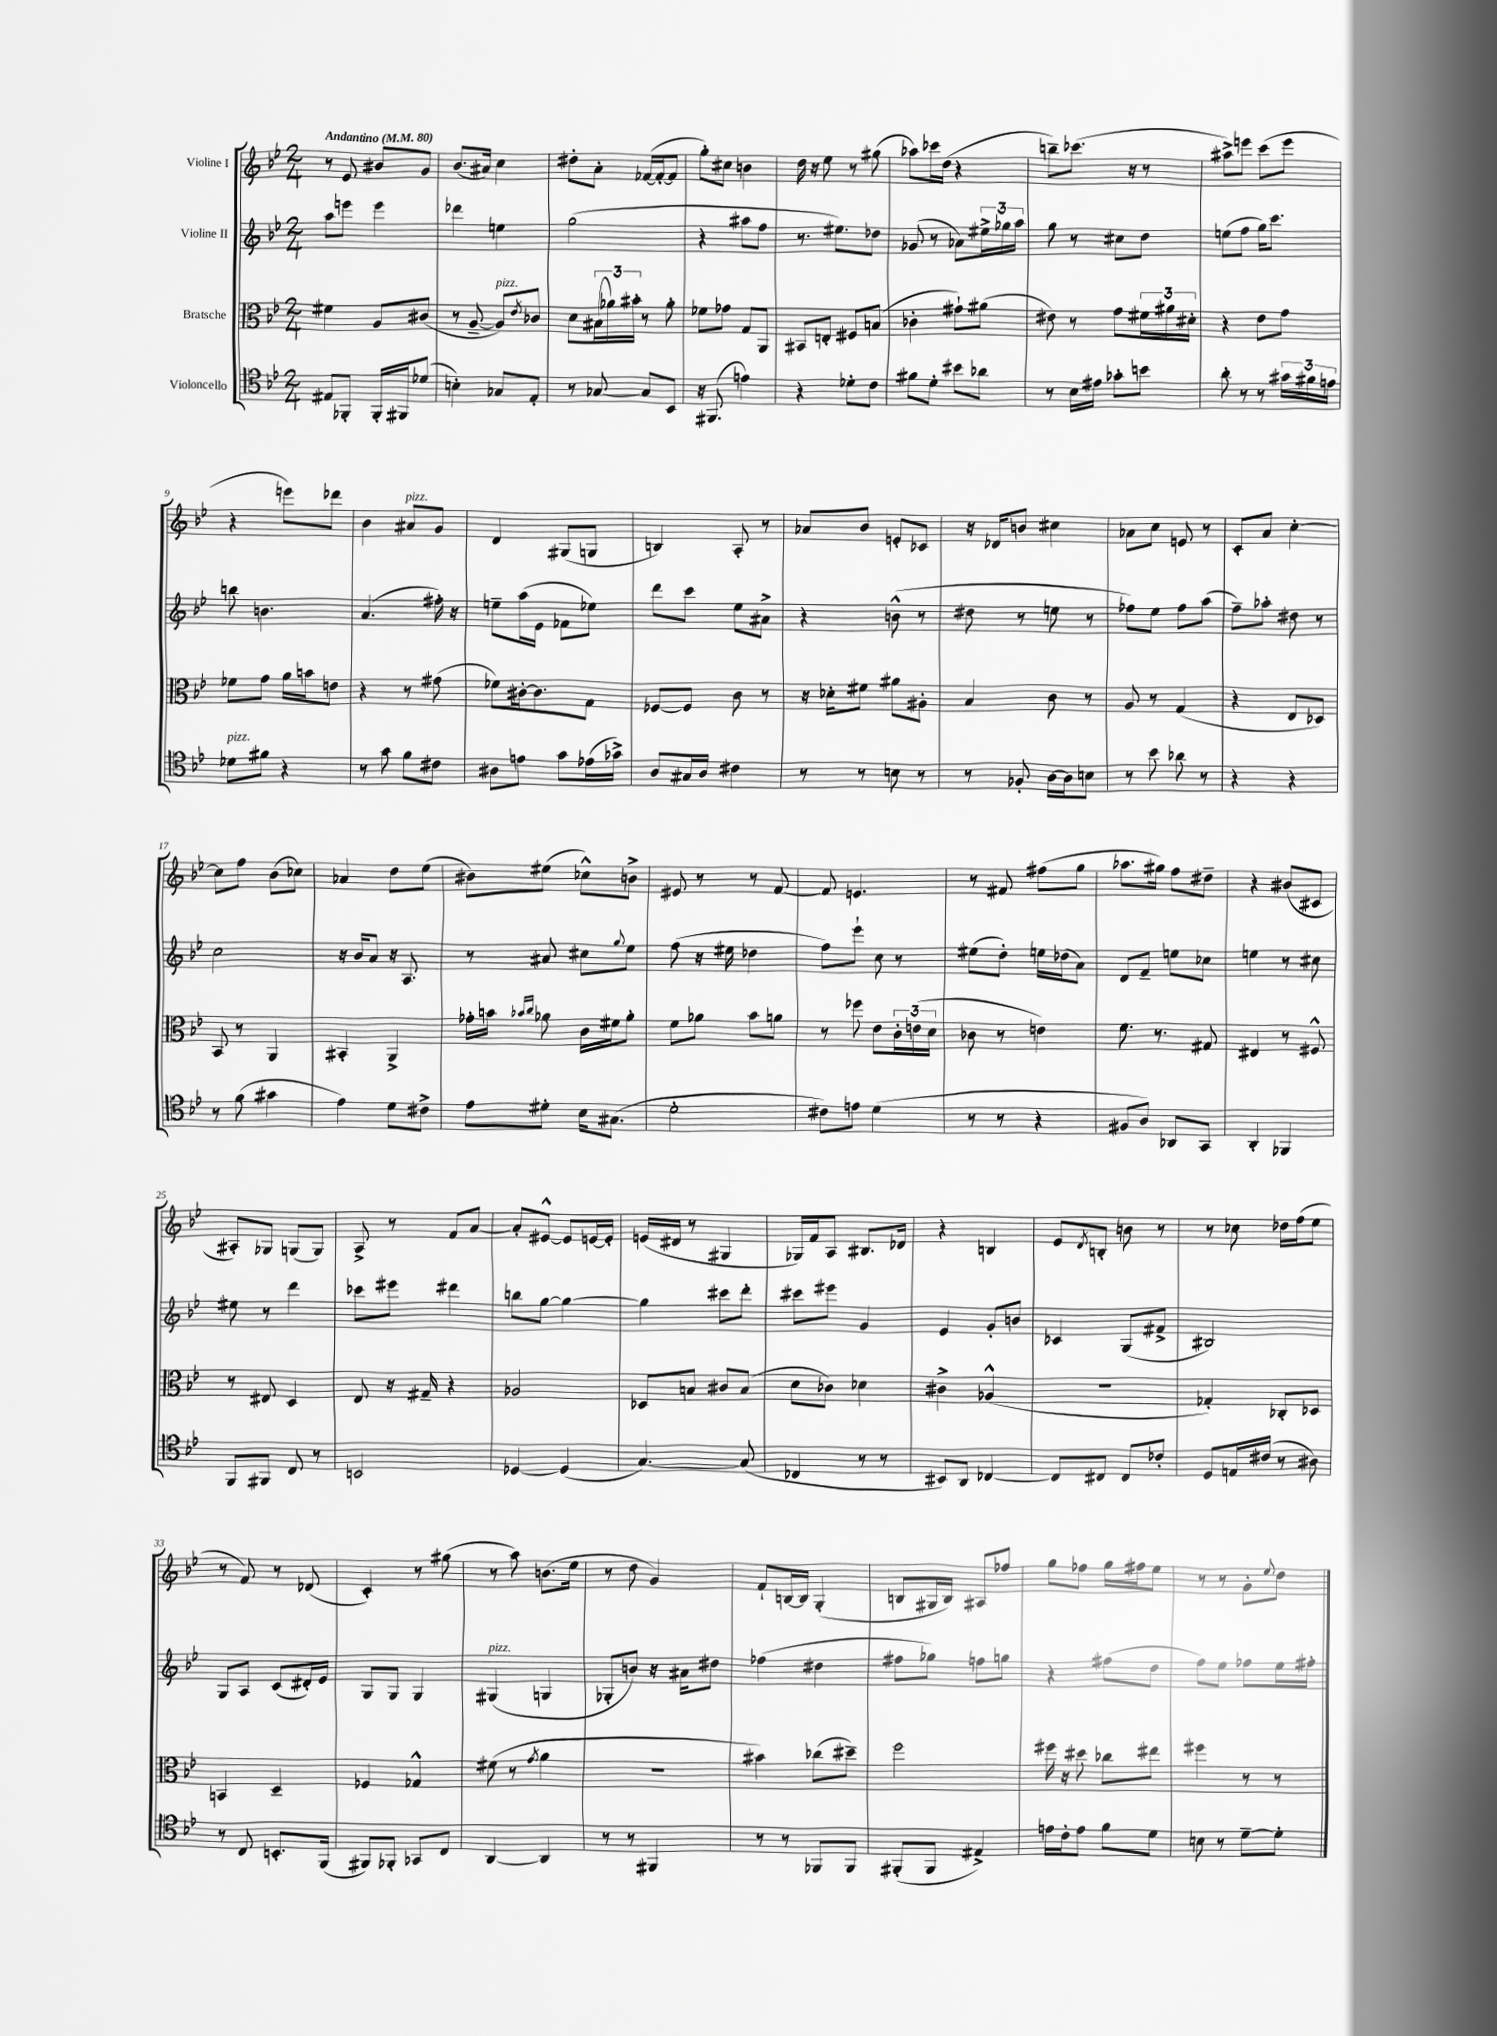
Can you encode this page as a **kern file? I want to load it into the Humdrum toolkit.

**kern	**kern	**kern	**kern
*part4	*part3	*part2	*part1
*staff4	*staff3	*staff2	*staff1
*I"Violoncello	*I"Bratsche	*I"Violine II	*I"Violine I
*clefC4	*clefC3	*clefG2	*clefG2
*k[b-e-]	*k[b-e-]	*k[b-e-]	*k[b-e-]
*M2/4	*M2/4	*M2/4	*M2/4
*MM80	*MM80	*MM80	*MM80
=1	=1	=1	=1
!	!	!	!LO:TX:a:B:t=Andantino
8E#X/L	4f#X\	8aa\L	8r
8FF-X'/J	.	8eeen\J	8e-/
16FF-'/LL	8A/L	4eee\	8b#X/L
16FF#X/J	.	.	.
(8d-X/J	(8c#X/J	.	8g/J
=2	=2	=2	=2
4Bn'\)	8r	4ddd-X\	(8.b-/L
.	[8A~/	.	.
.	.	.	16a#X/Jk)
!	!LO:TX:a:i:t=pizz.	!	!
8G-X/L	8A/L])	4een\	4cc\
.	8qe-/	.	.
8E-'/J	8c-X/J	.	.
=3	=3	=3	=3
8r	8d\L	(2gg\	8dd#X'\L
[8G-X/	(24B#X\L	.	8a'\J
.	24a-X\)	.	.
.	24b#X'\JJ	.	.
8G-/L]	8r	.	([16f-X/LL
.	.	.	16f-'/J_
8BB-/J	8a-'\	.	8f-/J]
=4	=4	=4	=4
16r	8f-X\L	4r	8gg'\L)
(8.FF#X/	.	.	.
.	8g-X\J	.	8cc#X\J
4en\)	8G/L	8aa#X\L	4bn\
.	8AA/J	8ff\J	.
=5	=5	=5	=5
4r	8BB#X/L	8.r	16dd\
.	.	.	16r
.	8En'/J	.	8ee-\
.	.	8.ee#X\L)	.
8d-X'\L	8F#X/L	.	8r
8c\J	(8Bn/J	8dd-X\J	(8gg#X\
=6	=6	=6	=6
8f#X\L	4c-X'\	(8g-X/	8aa-X\L)
8d'\J	.	8r	16ccc-X\L
.	.	.	(16dd\JJ
8b#X\L	8g#X`\L)	8a-X\L)	4r
8a-X\J	(8a#X\J	24ee#X^\L	.
.	.	24gg-X\	.
.	.	24aa\JJ	.
=7	=7	=7	=7
8r	8e#X\)	8gg\	8bbn~\L)
16B-\LL	8r	8r	(8.ccc-X\J
16e#X\JJ	.	.	.
8g-X'\L	8g\L	8cc#X\L	.
.	.	.	16r
8bn\J	24f#X\L	8dd\J	8r
.	24a#X\	.	.
.	24d#X'\JJ	.	.
=8	=8	=8	=8
8a'\	4r	(8een\L	8aa#X^\L)
8r	.	8ff\J	8eeen\J
8r	8e-\L	16gg\KL)	(8ccc\L
.	.	8.ccc\J	.
24g#X\LL	8g\J	.	8eee\J
24f#X\	.	.	.
24en\JJ	.	.	.
!!LO:LB:g=z
=9	=9	=9	=9
!LO:TX:a:i:t=pizz.	!	!	!
8d-X\L	8f-X\L	8bbn\	4r
8f#X\J	8g\J	4.bn\	.
4r	16a\LL	.	8eeen\L)
.	16bn\J	.	.
.	8en\J	.	8ddd-X\J
=10	=10	=10	=10
8r	4r	(4.a/	4b-\
8g\	.	.	.
!	!	!	!LO:TX:a:i:t=pizz.
8f\L	8r	.	8a#X/L
8c#X\J	(8g#X\	16ff#X'\)	8g/J
.	.	16r	.
=11	=11	=11	=11
8A#X\L	8f-X\L)	8een~\L	4d/
8en\J	[16c#X'\k	(16aa\L	.
.	8.c#\]	16e-\JJ	.
8g\L	.	8f-X\L	(8G#X/L
(16e-X\L	8G\J	8ee-X\J)	8Gn/J
16g-X^\JJ)	.	.	.
=12	=12	=12	=12
8A/L	[8F-X/L	8ddd\L	4Bn/)
16G#X/L	8F-/J]	8ccc\J	.
16A/JJ	.	.	.
4c#X\	8c\	8ee-\L	8A'/
.	8r	8a#X^\J	8r
=13	=13	=13	=13
8r	16r	4r	8a-X/L
.	16d-X'\KL	.	.
8r	8f#X\J	.	8b-/J
8Bn\	8a#X\L	(8bn^^\	8en'/L
8r	8A#X'\J	8r	8c-X/J
=14	=14	=14	=14
8r	4B-/	8dd#X\	16r
.	.	.	16d-X/KL
8F-X'/	.	8r	8bn/J
[16A\LL	8c\	8een\	4cc#X\
16A\J]	.	.	.
8Bn\J	8r	8r	.
=15	=15	=15	=15
8r	8A/	8ff-X\L)	8a-X\L
8b-\	8r	8ee-\J	8cc\J
8a-X\	(4G/	8ff-\L	8en/
8r	.	(8aa\J	8r
=16	=16	=16	=16
4r	4r	8ff~\L)	8c'/L
.	.	8aa-X'\J	8a/J
4r	8E-/L	8dd#X\	[4cc'\
.	8D-X/J)	8r	.
!!LO:LB:g=z
=17	=17	=17	=17
8r	8BB-/	2cc\	8cc\L]
(8f\	8r	.	8ff\J
4g#X\	4AA/	.	(8b-\L
.	.	.	8cc-X\J)
=18	=18	=18	=18
4e-\)	4BB#X'/	16r	4a-X/
.	.	16b-/KL	.
.	.	8a/J	.
8d\L	4AA^/	16r	8dd\L
.	.	8.A/	.
8c#X^\J	.	.	(8ee-\J
=19	=19	=19	=19
8e-\L	16g-X'\LL	8r	8b#X\L)
.	16bn\JJ	.	.
.	16qqb-X/LL	.	.
.	16qqcc/JJ	.	.
8d#X'\J	8a-X\	8a#X/	(8ee#X\J
16B-\KL	16c\LL	8cc#X\L	8cc-X^^\L)
(8.G#X\J	16f#X\J	.	.
.	.	8qqgg/	.
.	8a-'\J	8ee-\J	8bn^\J
=20	=20	=20	=20
2d'\	8f\L	(8ff\	8e#X/
.	8a-X\J	16r	8r
.	.	16ee#X\	.
.	8b-\L	4dd-X\	8r
.	8an\J	.	[8f/
=21	=21	=21	=21
8c#X\L)	8r	8ff\L)	8f/]
8en\J	8ff-X\	8eee-`\J	4.en/
(4d\	8e-\L	8cc\	.
.	24c'\L	8r	.
.	(24en\	.	.
.	24d\JJ	.	.
=22	=22	=22	=22
8r	8c-X\	(8ee#X\L	8r
8r	8r	8dd'\J)	8f#X/
4r	4en\)	16een\LL	(8ff#X\L
.	.	(16dd-X\J	.
.	.	8a\J)	8gg\J
=23	=23	=23	=23
8F#X/L	8.f\	8d/L	8.aa-X\L
8A/J)	.	8f~/J	.
.	8.r	.	16gg#X\Jk)
8AA-X/L	.	8een\L	8ff\L
8GG/J	8G#X/	8cc-X\J	8dd#X~\J
=24	=24	=24	=24
4AA'/	4E#X/	4een\	4r
4FF-X/	8r	8r	(8b#X/L
.	8F#X^^/	8cc#X\	8c#X/J
!!LO:LB:g=z
=25	=25	=25	=25
8FF/L	8r	8ee#X\	8A#X'/L)
8FF#X/J	8E#X/	8r	8G-X/J
8C/	4D/	4ddd\	(8Gn/L
8r	.	.	8G/J)
=26	=26	=26	=26
2BBn/	8E-/	8ccc-X\L	8A^/
.	16r	8eee#X\J	8r
.	16G#X~/	.	.
.	4r	4ddd#X\	8f/L
.	.	.	[8a/J
=27	=27	=27	=27
[4D-X/	2A-X/	8bbn\L	8a'/L]
.	.	[8gg\J	[8e#X^^/J
(4D-/]	.	4gg\_	8e#/L]
.	.	.	[16en/L
.	.	.	16e'/JJ]
=28	=28	=28	=28
[4.G/)	8D-X/L	4gg\]	(16en/LL
.	.	.	16d#X/JJ
.	8Bn/J	.	8r
.	8c#X/L	8ccc#X\L	4G#X/
(8G/]	(8B/J	8ddd'\J	.
=29	=29	=29	=29
4C-X/	8d\L	8ccc#X\L	16G-X/LL)
.	.	.	16f/J
.	8c-X\J)	8eee#X\J	8A/J
8r	4d-X\	4g/	8.B#X/L
8r	.	.	.
.	.	.	16d-X/Jk
=30	=30	=30	=30
8BB#X/L)	4c#X^\	4e-/	4r
8AA/J	.	.	.
[4C-X/	(4A-X^^/	8g'/L	4Bn/
.	.	8bn/J	.
=31	=31	=31	=31
8C-/L]	2r	4c-X/	8e-/L
.	.	.	8qd/
8C#X/J	.	.	8Bn'/J
8C#/L	.	(8G/L	8bn\
8c-X'/J	.	8f#X^/J	8r
=32	=32	=32	=32
8D/L	4G-X'/)	2B#X/)	8r
16En/L	.	.	8cc-X\
(16c#X/JJ	.	.	.
8r	8C-X'/L	.	16dd-X\LL
.	.	.	(16ff\J
8A#X\)	8D-X/J	.	8ee-\J
!!LO:LB:g=z
=33	=33	=33	=33
8r	4BBn/	8G/L	8r
8C/	.	8A/J	8f/)
8.BBn'/L	4D~/	(8c/L	8r
.	.	16d#X'/L)	(8d-X/
(16FF/Jk	.	16e-/JJ	.
=34	=34	=34	=34
8FF#X/L)	4F-X/	8G/L	4c'/)
8FF-X'/J	.	8G/J	.
8GG-X/L	4G-X^^/	4G/	8r
8C/J	.	.	(8gg#X\
=35	=35	=35	=35
!	!	!LO:TX:a:i:t=pizz.	!
[4AA/	(8f#X\	(4G#X/	8r
.	8r	.	8aa\)
.	8qg/	.	.
4AA/]	4a\	4Gn/	(8.bn\L
.	.	.	16ee-\Jk
=36	=36	=36	=36
8r	2r	8G-X'/L	8r
8r	.	8bn/J)	8dd\
4FF#X/	.	16r	4g/)
.	.	16a#X\KL	.
.	.	8dd#X\J	.
=37	=37	=37	=37
8r	4b#X\)	(4ff-X\	8f`/L
8r	.	.	[16Bn/L
.	.	.	16B/JJ]
8FF-X/L	(8cc-X\L	4dd#X\	(4G'/
8FF-/J	8dd#X~\J)	.	.
=38	=38	=38	=38
(8FF#X'/L	2ff\	8ff#X\L	8Bn/L
8FF#/J	.	8gg-X\J)	16G#X/L
.	.	.	16B/JJ)
4E#X^/)	.	8ffn\L	8A#X/L
.	.	8ggn\J	8ff-X/J
=39	=39	=39	=39
16en\LL	16ff#X\	4r	8gg\L
16c'\J	16r	.	.
8e\J	8dd#X\	.	8ff-X\J
8f\L	8cc-X\L	(8ff#X\L	16gg\LL
.	.	.	16ff#X\J
8d\J	8ee#X\J	8dd\J	8ee-\J
=40	=40	=40	=40
8Bn\	4ff#X\	8ff\L)	8r
8r	.	8ee-\J	8r
[8d~\L	8r	8ff-X\L	8g'\L
.	.	.	8qqee-/
8d'\J]	8r	16ee-\L	8dd\J
.	.	16ff#X'\JJ	.
==	==	==	==
*-	*-	*-	*-
